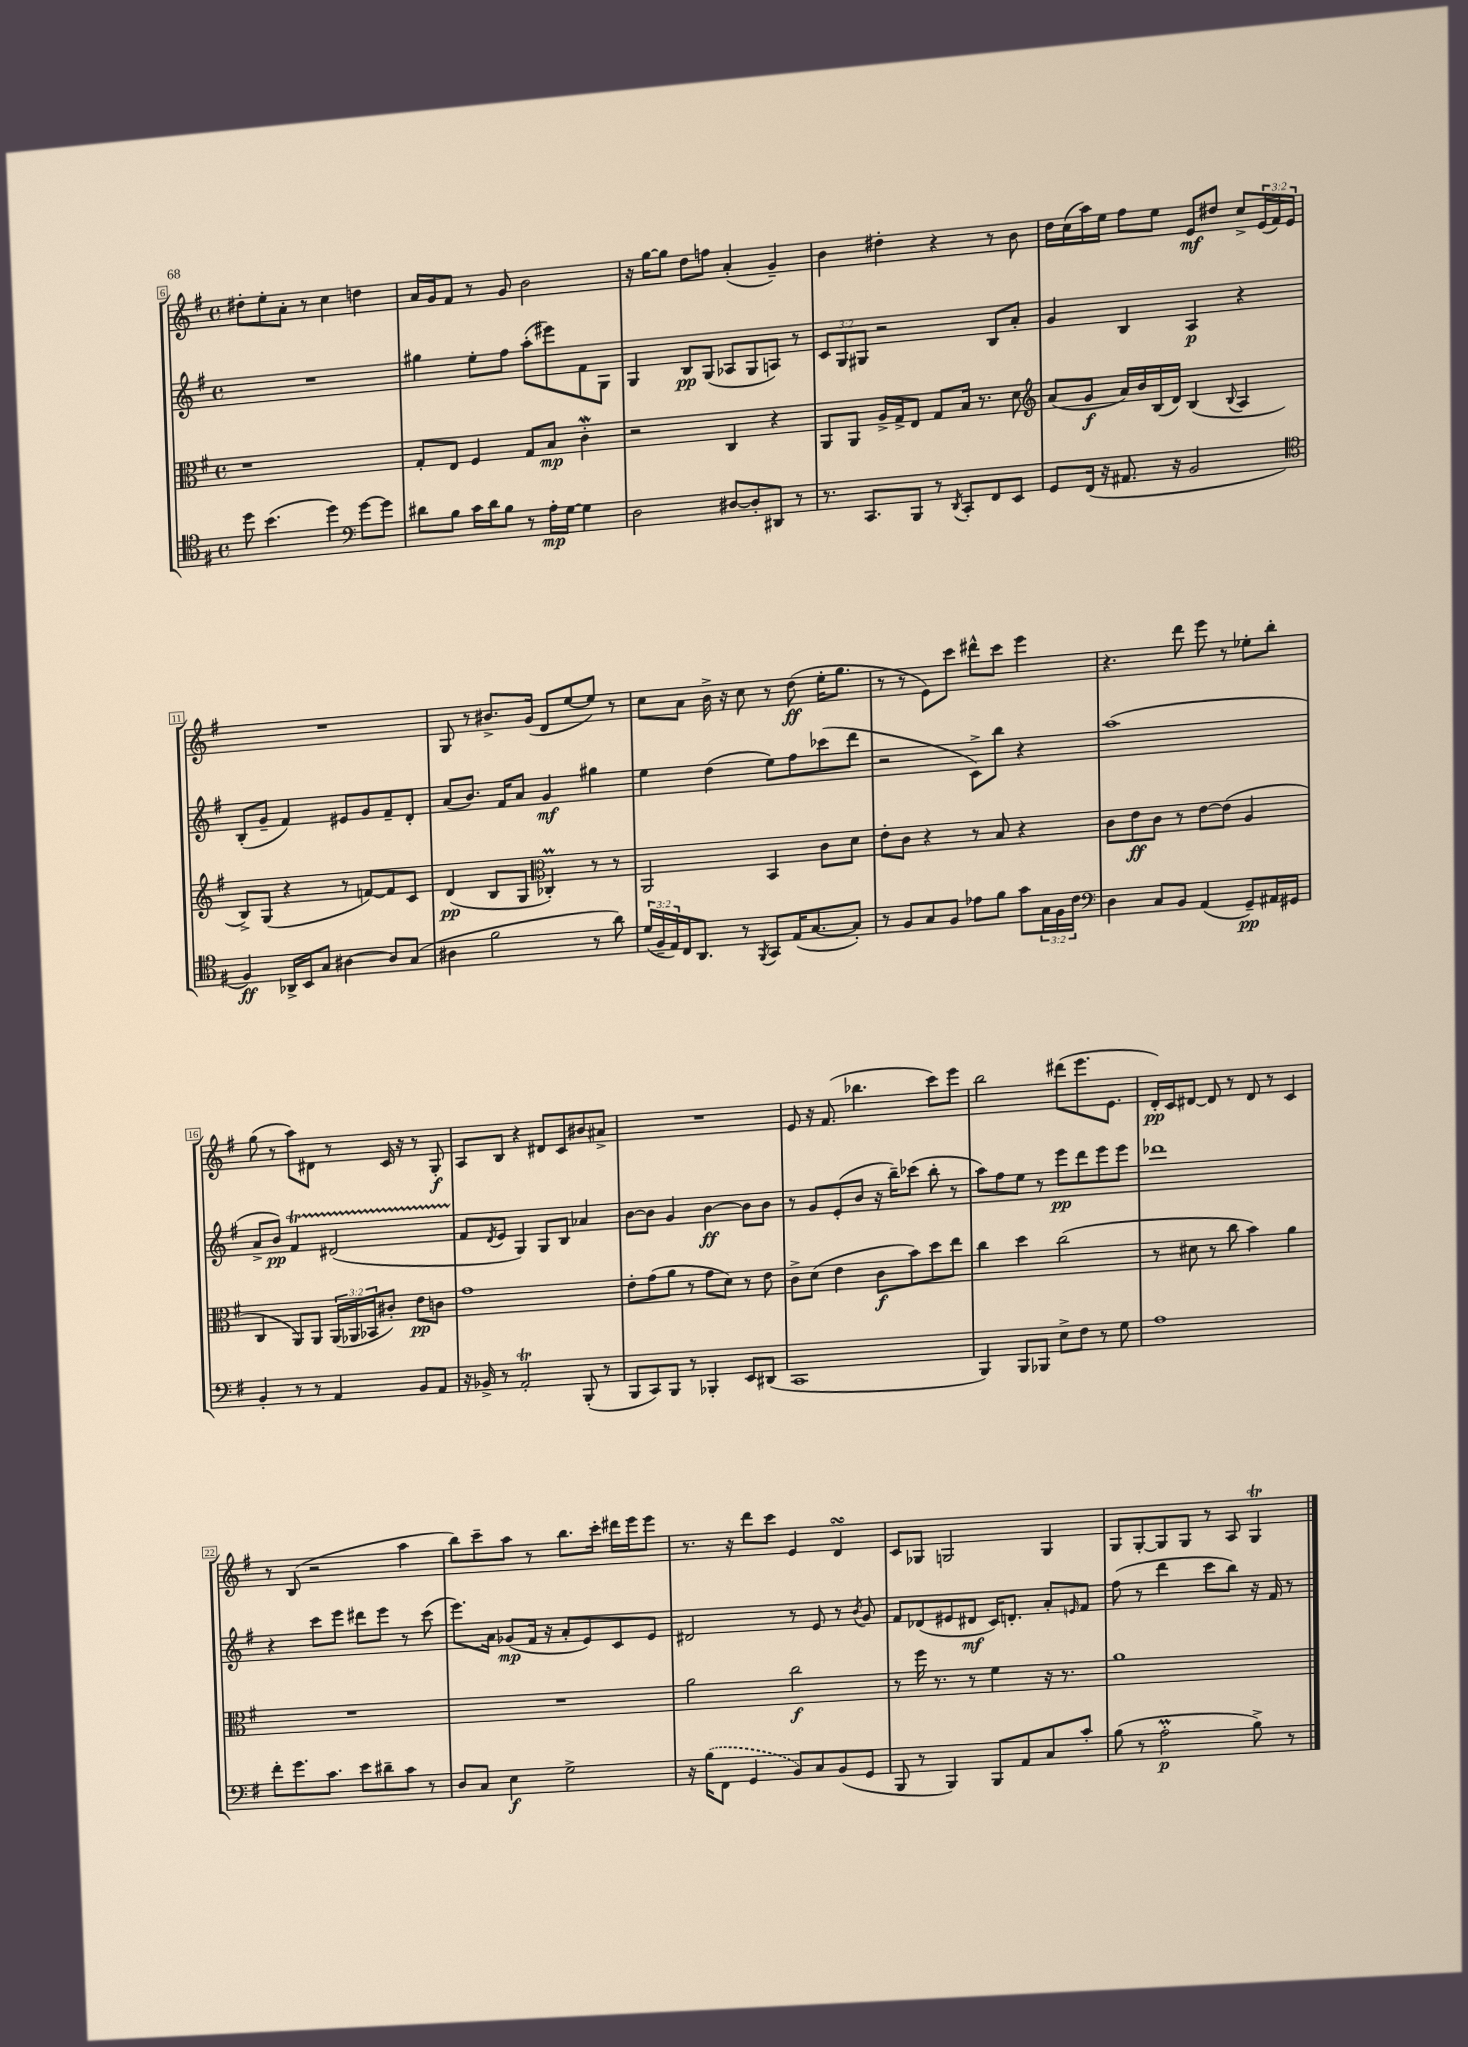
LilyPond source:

<<
\new StaffGroup <<
\new Staff = "s0" {
    \clef treble \key g \major \defaultTimeSignature \time 4/4 \override Staff.TupletNumber.text = #tuplet-number::calc-fraction-text
    dis''8-. e''8-. a'8-. r8 c''4 d''4 |
    a'16 g'16 fis'8 r8 g'8 b'2 |
    r16 g''16~ g''8 d''8 f''8 a'4-.( g'4--) |
    b'4 dis''4-. r4 r8 b'8 |
    d''16 c''16( a''16) e''16 fis''8 e''8 e'8\mf dis''8 c''8-> \tuplet 3/2 { e'16( fis'16) e'16 } |
    R1 |
    g8 r8 bis'8.-> g'16( d'8 e''8~ e''8) r8 |
    c''8 a'8 b'16-> r16 c''8 r8 d''8\ff( e''16-. g''8. |
    r8 r8 e'8) c'''8 dis'''8-^ c'''8 e'''4 |
    r4. d'''8 e'''8 r8 ees''8-. b''8-. |
    g''8( r8 a''8) dis'8 r8 c'16 r16 r8 g8-.\f |
    a8 b8 r4 dis'8 c'8 bis'8 ais'8-> |
    R1 |
    e'8 r16 fis'8.( bes''4. c'''8) e'''8 |
    b''2 dis'''8( e'''8. e'8. |
    d'16-.\pp) c'16 dis'8~ dis'8 r8 dis'8 r8 c'4 |
    r8 b8( r2 a''4 |
    b''8) c'''8-- a''8 r8 b''8. c'''16-. dis'''16 e'''16 e'''8 |
    r8. r16 d'''8 c'''8 e'4 d'4\turn |
    c'8 ges8 g2 g4 |
    g8 g8~-. g8 g8 r8 a8 g4\trill \bar "|." |
}
\new Staff = "s1" {
    \clef treble \key g \major \defaultTimeSignature \time 4/4 \override Staff.TupletNumber.text = #tuplet-number::calc-fraction-text
    R1 |
    gis''4 e''8-. fis''8 a''8-.( eis'''8) fis'8 g8 |
    g4 b8\pp g8( aes8 g8 a8) r8 |
    \tuplet 3/2 { c'8 g8 gis8 } r2 b8 a'8-. |
    g'4 b4 a4\p r4 |
    b8-.( g'8-- fis'4) eis'8 g'8 fis'8-- d'8-. |
    a'8( b'8.) fis'16 a'8 g'4\mf gis''4 |
    e''4 d''4( e''8) fis''8 ces'''8( d'''8 |
    r2 c'8->) b''8 r4 |
    a''1( |
    a'8-> b'8\pp) fis'4\startTrillSpan dis'2( |
    fis'8\stopTrillSpan \acciaccatura { d'8 } e'8 g4) g8 b8 aes'4 |
    b'8~ b'8 g'4 b'4~\ff b'8 b'8 |
    r8 g'8 e'8-.( b'8 r16 b''16--) ces'''8( b''8-. r8 |
    a''8) fis''8 e''8 r8 e'''8\pp d'''8 e'''8 e'''8 |
    des'''1 |
    r4 c'''8 e'''8 dis'''8 e'''8 r8 c'''8( |
    e'''8.) a'16 ges'8\mp( fis'16 r16 a'8-. e'8) c'8 e'8 |
    dis'2 r8 e'8 r8 \acciaccatura { b'8 } g'8 |
    fis'8 des'8( eis'8 dis'8\mf c'16) d'8.-. a'8-. \grace { e'16 } fis'8 |
    fis''8( r8 d'''4 c'''8 b''8) r16 fis'16 r8 \bar "|." |
}
\new Staff = "s2" {
    \clef alto \key g \major \defaultTimeSignature \time 4/4 \override Staff.TupletNumber.text = #tuplet-number::calc-fraction-text
    r1 |
    g8-. e8 fis4 g8 b8\mp c'4-.\mordent |
    r2 c4 r4 |
    a,8 a,8 a16-> g16-> e8 g8 b16 r8. d'8 |
    \clef treble a'8( g'8\f a'16) b'16 b16( d'16) b4( \appoggiatura { b8 } a4 |
    b8->) g8( r4 r8 f'8~) f'8 c'8 |
    d'4\pp( b8 g8 \clef alto ces4-.\prall) r8 r8 |
    a,2 b,4 c'8 d'8 |
    e'8-. c'8 r4 r8 b8 r4 |
    c'8 e'8\ff c'8 r8 e'8~ e'8( a4 |
    c4 a,8) a,8 \tuplet 3/2 { a,16( aes,16 bes,16 } cis'8-.) e'8\pp c'8 |
    g'1 |
    e'8-. g'8( a'8 r8 g'8 d'8) r8 e'8 |
    c'8-> d'8( e'4 c'8\f b'8) d''8 e''8 |
    c''4 d''4 c''2( |
    r8 dis'8 r8 c''8 b'4) a'4 |
    R1 |
    R1 |
    a'2 c''2\f |
    r8 fis''16 r8. r8 fis'4 r16 r8. |
    a'1 \bar "|." |
}
\new Staff = "s3" {
    \clef tenor \key g \major \defaultTimeSignature \time 4/4 \override Staff.TupletNumber.text = #tuplet-number::calc-fraction-text
    d''8 b'4.( d''4) \clef bass g'8~ g'8 |
    dis'8 b8 c'16 dis'16 b8 r8 a16-.\mp g16~ g4 |
    d2 dis8~ dis8-. dis,8 r8 |
    r8. c,8. b,,8 r8 \acciaccatura { d,8 } c,8-. fis,8 e,8 |
    g,8 fis,16( r16 ais,8. r16 b,2 |
    \clef tenor fis4\ff) aes,16-> b,16 g8 ais4~ ais8 g8( |
    ais4 fis'2 r8 a'8) |
    \tuplet 3/2 { d'16( fis16-- e16) } c16 a,8. r8 \acciaccatura { fis,8 } g,8 e16( g8.~ g8-.) |
    r8 fis8 g8 fis8 ees'8 fis'8 g'8 \tuplet 3/2 { g16 fis16 c'16 } |
    \clef bass d4 c8 b,8 a,4( g,8--\pp) ais,16 gis,16 |
    b,4-. r8 r8 a,4 b,8 a,8 |
    r16 bes,16-> r8 a,2-.\trill b,,8-.( r8 |
    b,,8 c,8) b,,8 r8 bes,,4-. e,8 dis,8( |
    c,1 |
    b,,4) b,,8 bes,,8 e8-> fis8 r8 g8 |
    a1 |
    fis'8-. g'8. c'8. e'8 dis'8-- c'8 r8 |
    d8 c8 e4\f g2-> |
    r16 \once \slurDashed b16( fis,8 g,4 b,8) c8 b,8( g,8 |
    b,,8 r8 b,,4) b,,8 a,8 c8 c'8-. |
    b8( r8 a2-.\prall\p b8->) r8 \bar "|." |
}
>>
>>
\layout { \context { \Score currentBarNumber = #6 \override BarNumber.stencil = #(make-stencil-boxer 0.1 0.3 ly:text-interface::print) } }
